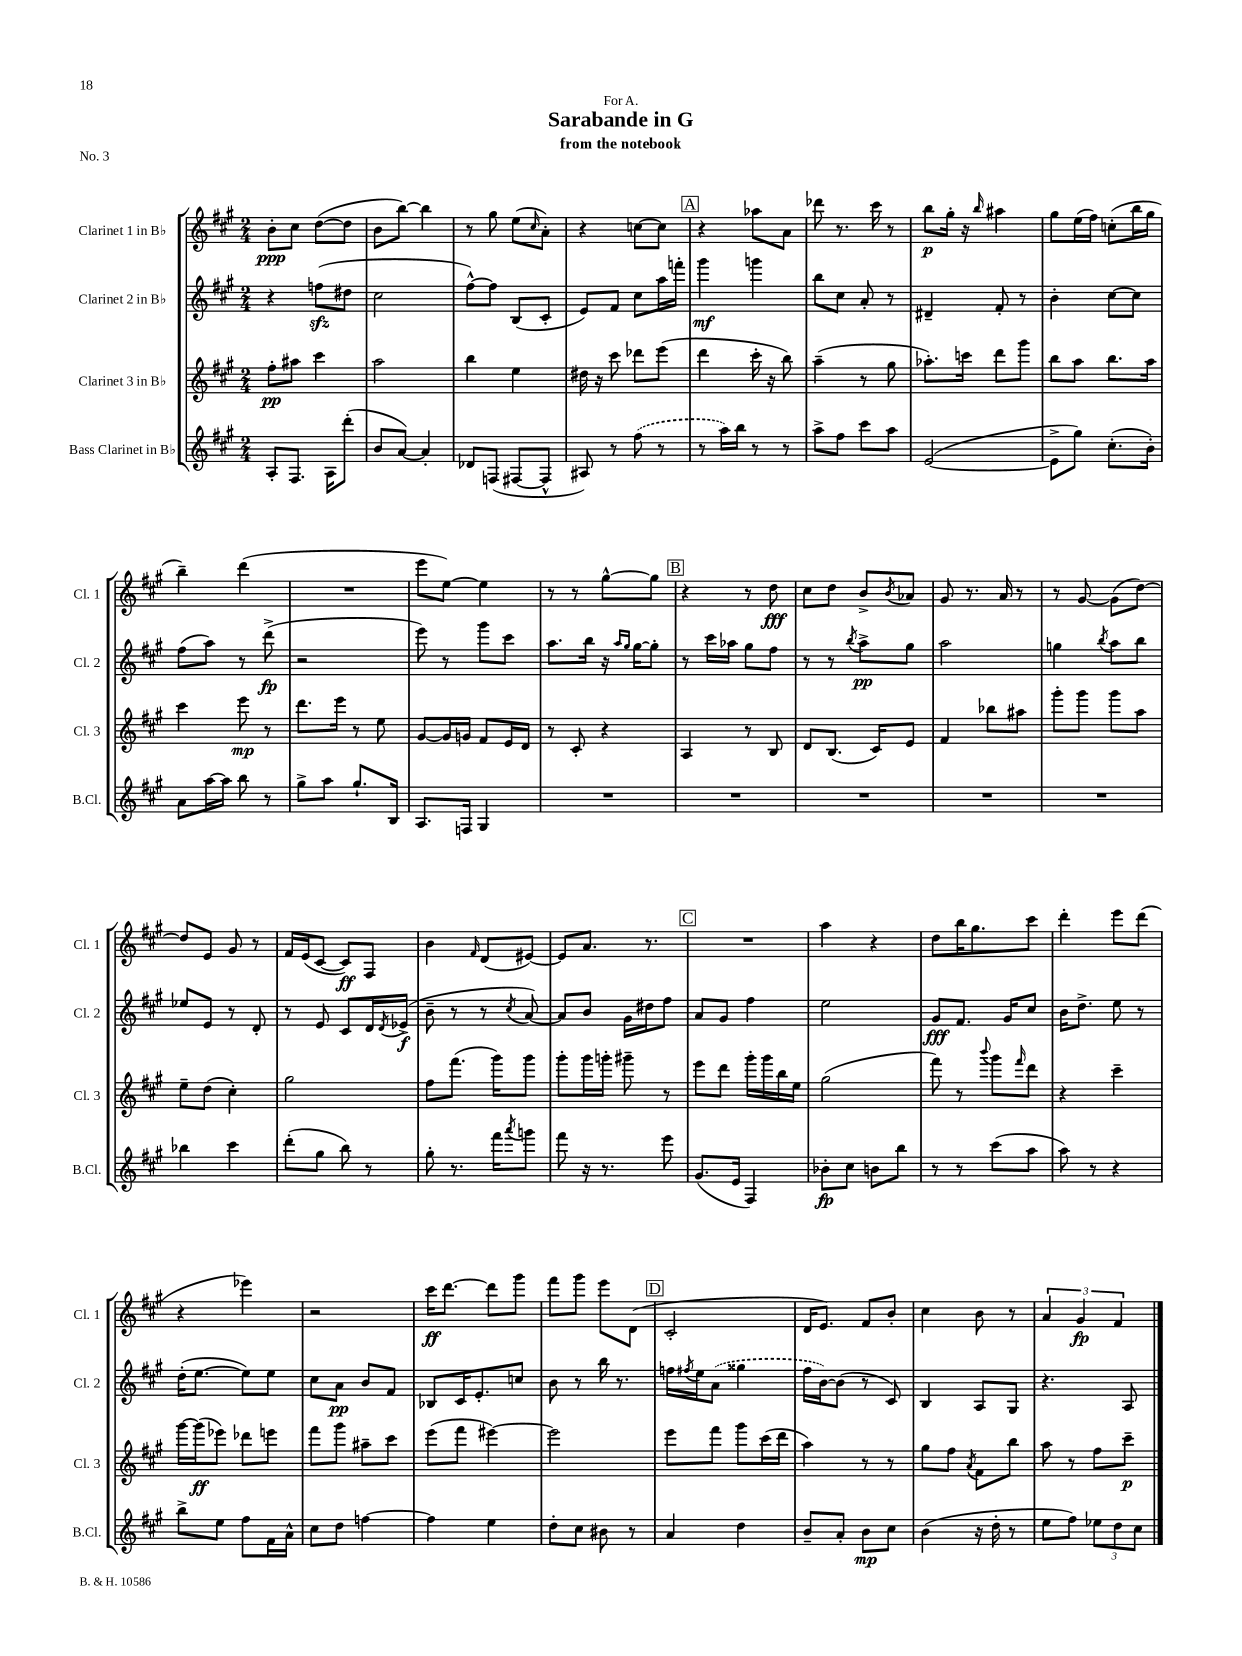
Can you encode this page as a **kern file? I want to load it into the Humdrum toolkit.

**kern	**kern	**kern	**kern
*staff4	*staff3	*staff2	*staff1
*clefG2	*clefG2	*clefG2	*clefG2
*k[f#c#g#]	*k[f#c#g#]	*k[f#c#g#]	*k[f#c#g#]
*M2/4	*M2/4	*M2/4	*M2/4
8A'/L	8ff#'\L	4r	8b'\L
8.F#/J	8aa#\J	.	8cc#\J
.	4ccc#\	(8ff\L	([8dd\L
16A\LK	.	.	.
(8ddd'\J	.	8dd#\J	8dd\]J
=	=	=	=
8b/L	2aa\	2cc#\	8b\L
[8a/J)	.	.	[8bb\J)
4a'/]	.	.	4bb\]
=	=	=	=
8d-/L	4bb\	[8ff#^^\L)	8r
(8F/J	.	8ff#\]J	8gg#\
[8F#/L	4ee\	(8B/L	(8ee\L
.	.	.	16qqcc#/
8F#^^/]J	.	8c#'/J	8a'\J)
=	=	=	=
8A#/)	16dd#\	8e/L)	4r
.	16r	.	.
8r	8ccc#\	8f#/J	.
(8ff#\	8ddd-\L	8cc#\L	[8cc\L
8r	(8eee\J	16aa\L	8cc\]J
.	.	16fff'\JJ	.
=	=	=	=
8r	4ddd\	4ggg#\	4r
16aa\LL)	.	.	.
16bb\JJ	.	.	.
8r	16ccc#'\	4ggg\	8aa-\L
.	16r	.	.
8r	8bb\)	.	8a\J
=	=	=	=
8aa^\L	(4aa~\	8bb\L	8ddd-\
8ff#\J	.	8cc#\J	8.r
8ccc#\L	8r	8a'/	.
.	.	.	16ccc#\
8aa\J	8gg#\	8r	8r
=	=	=	=
([2e/	8.aa-'\L)	4d#~/	8bb\L
.	.	.	16gg#'\Jk
.	16ccc\Jk	.	16r
.	.	.	16qqbb/
.	8ddd\L	8f#'/	4aa#\
.	8ggg#\J	8r	.
=	=	=	=
8e^\]L	8bb\L	4b'\	8gg#\L
8gg#\J)	8aa\J	.	(16ee\L
.	.	.	16ff#\JJ)
(8.cc#'\L	8.bb\L	[8cc#\L	(8cc'\L
.	.	8cc#\]J	16bb\L
16b'\Jk)	16aa\Jk	.	16gg#\JJ
=	=	=	=
8a\L	4ccc#\	(8ff#\L	4bb~\)
[16aa\L	.	8aa\J)	.
16aa\]JJ	.	.	.
8bb\	8eee\	8r	(4ddd\
8r	8r	(8ddd^\	.
=	=	=	=
8gg#^\L	8.ddd\L	2r	2r
8aa\J	.	.	.
.	16eee\Jk	.	.
8.gg#`/L	8r	.	.
.	8ee\	.	.
16B/Jk	.	.	.
=	=	=	=
8.A/L	[8g#/L	8eee\)	8eee\L
.	16g#/]L	8r	[8ee\J)
16F/Jk	16g/JJ	.	.
4G#/	8f#/L	8ggg#\L	4ee\]
.	16e/L	8ccc#\J	.
.	16d/JJ	.	.
=	=	=	=
2r	8r	8.aa\L	8r
.	8c#'/	.	8r
.	.	16bb\Jk	.
.	4r	16r	[8gg#^^\L
.	.	16qqaa/LL	.
.	.	16qqgg#/JJ	.
.	.	[16gg#\LK	.
.	.	8gg#'\]J	8gg#\]J
=	=	=	=
2r	4A/	8r	4r
.	.	16ccc#\LL	.
.	.	16aa-\JJ	.
.	8r	8gg#\L	8r
.	8B/	8ff#\J	8dd\
=	=	=	=
2r	8d/L	8r	8cc#\L
.	(8.B/J	8r	8dd\J
.	.	8qbb/	.
.	.	8aa^\L	8b^/L
.	16c#/LK)	.	.
.	.	.	8qb/
.	8e/J	8gg#\J	8a-/J
=	=	=	=
2r	4f#/	2aa\	8g#/
.	.	.	8.r
.	8bb-\L	.	.
.	.	.	16a/
.	8aa#\J	.	8r
=	=	=	=
2r	8ggg#'\L	4gg\	8r
.	8ggg#\J	.	[8g#/
.	.	8qbb/	.
.	8ggg#\L	8aa\L	(8g#\]L
.	8aa\J	8bb\J	[8dd\J)
=	=	=	=
4bb-\	8ee~\L	8ee-/L	8dd/]L
.	(8dd\J	8e/J	8e/J
4ccc#\	4cc#'\)	8r	8g#/
.	.	8d'/	8r
=	=	=	=
(8ddd'\L	2gg#\	8r	16f#/LL
.	.	.	(16e/J
8gg#\J	.	8e/	[8c#/J
8bb\)	.	8c#/L	8c#/]L)
8r	.	16d/L	8F#/J
.	.	8qd/	.
.	.	(16e-^/JJ	.
=	=	=	=
8gg#'\	8ff#\L	8b~\	4b\
8.r	(8.fff#\J	8r	.
.	.	.	16qqf#/
.	.	8r	(8d/L
16fff#\LK	16ggg#\LK)	.	.
8qaaa/	.	8qcc#/	.
8ggg\J	8ggg#\J	[8a/)	[8e#/J)
=	=	=	=
8fff#\	8ggg#'\L	8a/]L	8e#/]L
16r	16ggg#\L	8b/J	8.a/J
8.r	16ggg'\JJ	.	.
.	8ggg#~\	16g#\LL	.
.	.	16dd#\J	8.r
8eee\	8r	8ff#\J	.
=	=	=	=
(8.g#/L	8eee\L	8a/L	2r
.	8ddd\J	8g#/J	.
16e/Jk	.	.	.
4F#/)	16ggg#'\LL	4ff#\	.
.	16ggg#\	.	.
.	16bb\	.	.
.	16ee\JJ	.	.
=	=	=	=
8b-'\L	(2gg#\	2ee\	4aa\
8cc#\J	.	.	.
8b\L	.	.	4r
8bb\J	.	.	.
=	=	=	=
8r	8fff#\)	8g#/L	8dd\L
8r	8r	8.f#/J	16bb\K
.	.	.	8.gg#\
.	8qqbbb/	.	.
(8ccc#\L	8ggg#\L	.	.
.	.	16g#/LK	.
.	16qqfff#/	.	.
8aa\J	8ddd\J	8cc#/J	8ccc#\J
=	=	=	=
8aa\)	4r	16b\LK	4ddd'\
.	.	8.dd^\J	.
8r	.	.	.
4r	4ccc#~\	8ee\	8eee\L
.	.	8r	(8ddd\J
=	=	=	=
8bb^\L	[16ggg#\LL	(16dd'\LK	4r
.	(16ggg#\]J	[8.ee\J	.
8ee\J	8eee-\J)	.	.
8ff#\L	8ddd-\L	8ee\]L)	4eee-\)
16f#\L	8eee\J	8ee\J	.
16a^^\JJ	.	.	.
=	=	=	=
8cc#\L	8fff#\L	8cc#\L	2r
8dd\J	8ggg#\J	8a\J	.
[4ff\	8aa#~\L	8b/L	.
.	8ccc#\J	8f#/J	.
=	=	=	=
4ff\]	(8eee\L	8B-/L	16ccc#\LK
.	.	.	[8.ddd\J
.	8fff#\J	16c#/K	.
.	.	8.e'/	.
4ee\	[4eee#\)	.	8ddd\]L
.	.	8cc/J	8ggg#\J
=	=	=	=
8dd'\L	2eee#\]	8b\	8fff#\L
8cc#\J	.	8r	8ggg#\J
8b#\	.	16bb\	8eee\L
.	.	8.r	.
8r	.	.	(8d\J
=	=	=	=
4a/	8eee\L	16ff\LL	2c#'/
.	.	8qff#/	.
.	.	16ee\J	.
.	8fff#\J	(8a\J	.
4dd\	8ggg#\L	4gg##\	.
.	(16ccc#\L	.	.
.	16ddd\JJ	.	.
=	=	=	=
8b~/L	4aa\)	16ff#\LL	16d/LK
.	.	[16b\J)	8.e/J)
8a'/J	.	(8b\]J	.
8b\L	8r	8r	8f#/L
8cc#\J	8r	8c#/)	8b'/J
=	=	=	=
(4b\	8gg#\L	4B/	4cc#\
.	8ff#\J	.	.
.	8qa/	.	.
16r	8f#\L	8A/L	8b\
16dd'\	.	.	.
8r	8bb\J	8G#/J	8r
=	=	=	=
8ee\L	8aa\	4.r	6a/
8ff#\J)	8r	.	.
.	.	.	6g#/
12ee-\L	8ff#\L	.	.
12dd\	.	.	6f#/
.	8ccc#~\J	8A/	.
12cc#\J	.	.	.
==	==	==	==
*-	*-	*-	*-
